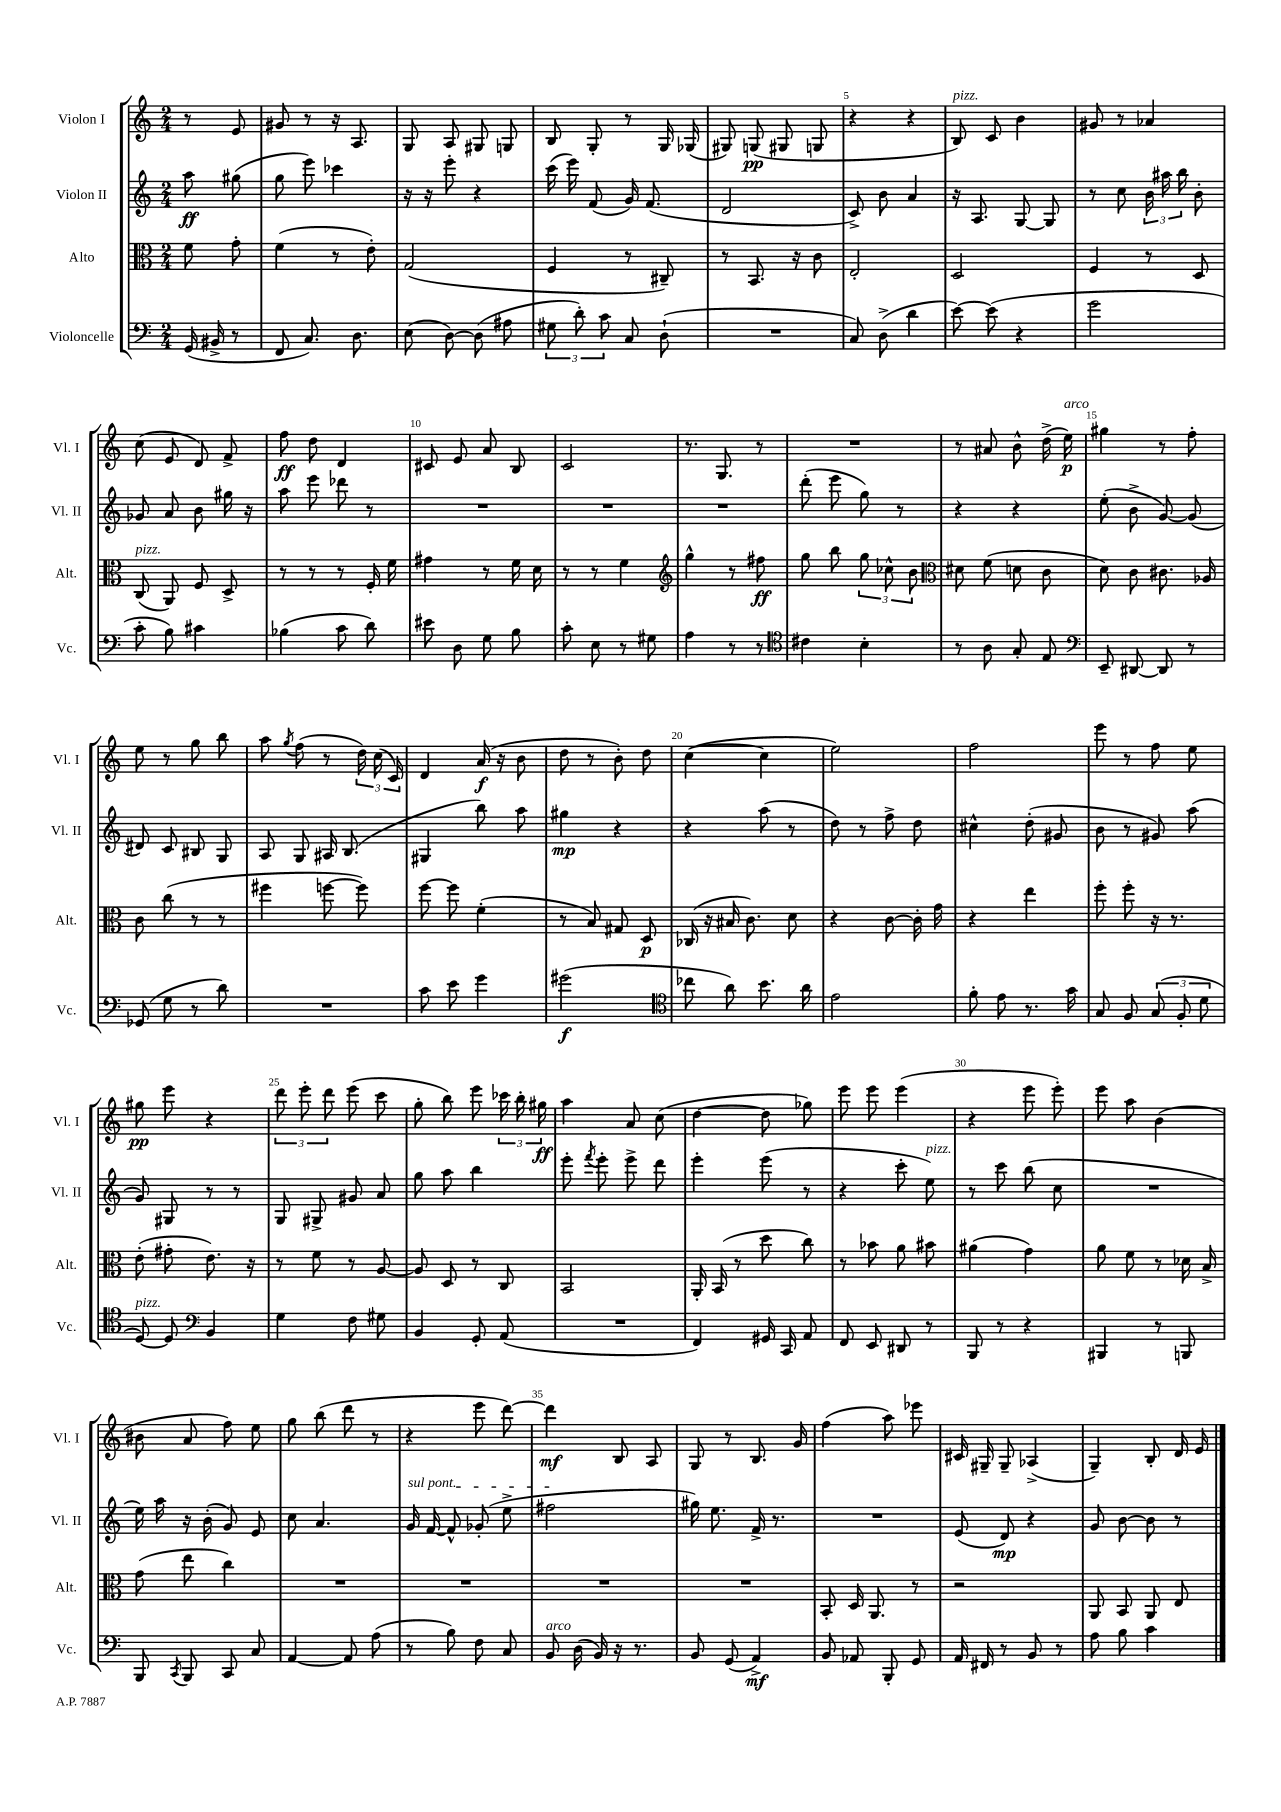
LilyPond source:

<<
\new StaffGroup <<
\new Staff = "s0" \with { instrumentName = "Violon I" shortInstrumentName = "Vl. I" } {
    \clef treble \key c \major \numericTimeSignature \time 2/4 \partial 4
    \autoBeamOff r8 e'8 |
    gis'8 r8 r16 a8. |
    g8 a8 gis8 g8 |
    b8 g8-. r8 g16 ges16( |
    gis8) g8\pp( gis8 g8 |
    r4 r4 |
    b8^\markup { \italic "pizz." }) c'8 b'4 |
    gis'8 r8 aes'4 |
    c''8( e'8 d'8) f'8-> |
    f''8\ff d''8 d'4 |
    cis'8 e'8 a'8 b8 |
    c'2 |
    r8. g8. r8 |
    R2 |
    r8 ais'8 b'8-^ d''16->( e''16\p^\markup { \italic "arco" }) |
    gis''4 r8 f''8-. |
    e''8 r8 g''8 b''8 |
    a''8 \acciaccatura { g''8 } f''8( r8 \tuplet 3/2 { d''16) c''16( c'16) } |
    d'4 a'16\f( r16 b'8 |
    d''8 r8 b'8-.) d''8 |
    c''4~( c''4 |
    e''2) |
    f''2 |
    e'''8 r8 f''8 e''8 |
    gis''8\pp e'''8 r4 |
    \tuplet 3/2 { d'''8 e'''8-. d'''8 } e'''8( c'''8 |
    g''8-. b''8) e'''8 \tuplet 3/2 { ces'''16 b''16-. gis''16\ff } |
    a''4 a'8 c''8( |
    d''4~ d''8 ges''8) |
    e'''8 e'''8 e'''4( |
    r4 e'''8 e'''8-.) |
    e'''8 a''8 b'4( |
    bis'8 a'8 f''8) e''8 |
    g''8 b''8( d'''8 r8 |
    r4 e'''8 d'''8~) |
    d'''4\mf b8 a8 |
    g8 r8 b8. g'16 |
    f''4( a''8) ees'''8 |
    cis'16 gis16-- gis8-- aes4->( |
    g4--) b8-. d'16 e'16 \bar "|." |
}
\new Staff = "s1" \with { instrumentName = "Violon II" shortInstrumentName = "Vl. II" } {
    \clef treble \key c \major \numericTimeSignature \time 2/4 \partial 4
    \autoBeamOff a''8\ff gis''8( |
    g''8 e'''8) ces'''4 |
    r16 r16 e'''8-. r4 |
    c'''16( e'''16) f'8( g'16) f'8.( |
    d'2 |
    c'8->) b'8 a'4 |
    r16 a8. g8~ g8 |
    r8 c''8 \tuplet 3/2 { b'16 ais''16 b''16 } b'8-. |
    ges'8 a'8 b'8 gis''16 r16 |
    a''8 e'''8 des'''8 r8 |
    R2 |
    R2 |
    R2 |
    d'''8-.( e'''8 g''8) r8 |
    r4 r4 |
    e''8-.( b'8-> g'8~) g'8( |
    dis'8) c'8 bis8 g8 |
    a8 g8 ais16 b8.( |
    gis4 b''8) a''8 |
    gis''4\mp r4 |
    r4 a''8( r8 |
    d''8) r8 f''8-> d''8 |
    cis''4-^ d''8-.( gis'8 |
    b'8 r8 gis'8) a''8( |
    g'8) gis8 r8 r8 |
    g8 gis8-> gis'8 a'8 |
    g''8 a''8 b''4 |
    e'''8-. \acciaccatura { f'''8 } e'''8-. e'''8-> d'''8 |
    e'''4-. e'''8( r8 |
    r4 c'''8-. e''8^\markup { \italic "pizz." }) |
    r8 c'''8 b''8( c''8 |
    R2 |
    e''16) a''16 r16 b'16-.( g'8) e'8 |
    c''8 a'4. |
    \once \override TextSpanner.bound-details.left.text = \markup { \italic "sul pont." } g'16\startTextSpan f'16~ f'8-^ ges'8-.( e''8-> |
    fis''2\stopTextSpan |
    gis''16) e''8. f'16-> r8. |
    R2 |
    e'8( d'8\mp) r4 |
    g'8 b'8~ b'8 r8 \bar "|." |
}
\new Staff = "s2" \with { instrumentName = "Alto" shortInstrumentName = "Alt." } {
    \clef alto \key c \major \numericTimeSignature \time 2/4 \partial 4
    \autoBeamOff f'8 g'8-. |
    f'4( r8 e'8-.) |
    g2( |
    f4 r8 cis8--) |
    r8 b,8. r16 c'8 |
    e2-. |
    d2 |
    f4 r8 d8 |
    c8^\markup { \italic "pizz." }( a,8) f8 d8-> |
    r8 r8 r8 f16-. f'16 |
    gis'4 r8 f'16 d'16 |
    r8 r8 f'4 |
    \clef treble g''4-^ r8 fis''8\ff |
    g''8 b''8 \tuplet 3/2 { g''8 ces''8-^ b'8 } |
    \clef alto dis'8 f'8( d'8 c'8 |
    d'8) c'8 cis'8. aes16 |
    c'8 c''8( r8 r8 |
    fis''4 f''8~ f''8) |
    f''8~ f''8 f'4-.( |
    r8 b8) gis8 d8\p |
    ces16( r16 bis16 c'8.) d'8 |
    r4 c'8~ c'16-. g'16 |
    r4 e''4 |
    f''8-. f''8-. r16 r8. |
    e'8-.( gis'8-. e'8.) r16 |
    r8 f'8 r8 a8~ |
    a8 d8 r8 c8 |
    b,2 |
    a,16-. b,16( r8 d''8 c''8) |
    r8 bes'8 a'8 bis'8 |
    ais'4( g'4) |
    a'8 f'8 r8 des'16 b16-> |
    g'8( e''8 c''4) |
    R2 |
    R2 |
    R2 |
    R2 |
    b,8-. d16 a,8. r8 |
    r2 |
    a,8 b,8 a,8 e8 \bar "|." |
}
\new Staff = "s3" \with { instrumentName = "Violoncelle" shortInstrumentName = "Vc." } {
    \clef bass \key c \major \numericTimeSignature \time 2/4 \partial 4
    \autoBeamOff g,16( bis,16-> r8 |
    f,8 c8.) d8. |
    e8( d8~) d8( ais8 |
    \tuplet 3/2 { gis8 d'8-.) c'8 } c8 d8-!( |
    R2 |
    c8) d8->( d'4 |
    e'8~) e'8( r4 |
    g'2 |
    c'8-. b8) cis'4 |
    bes4( c'8 d'8) |
    eis'8 d8 g8 b8 |
    c'8-. e8 r8 gis8 |
    a4 r8 r8 |
    \clef tenor cis'4 b4-. |
    r8 a8 g8-. e8 |
    \clef bass e,8-- dis,8~ dis,8 r8 |
    ges,8( g8 r8 d'8) |
    R2 |
    c'8 e'8 g'4 |
    gis'2\f( |
    \clef tenor ces''8 a'8) b'8. a'16 |
    e'2 |
    f'8-. e'8 r8. g'16 |
    g8 f8 \tuplet 3/2 { g8( f8-. d'8 } |
    d8~^\markup { \italic "pizz." }) d8 \clef bass b,4 |
    g4 f8 gis8 |
    b,4 g,8-. a,8( |
    R2 |
    f,4) gis,16 c,16 a,8 |
    f,8 e,8 dis,8 r8 |
    b,,8 r8 r4 |
    bis,,4 r8 b,,8 |
    b,,8 \acciaccatura { c,8 } b,,8 c,8 c8 |
    a,4~ a,8 a8( |
    r8 b8) f8 c8 |
    b,8^\markup { \italic "arco" } d16( b,16) r16 r8. |
    b,8 g,8( a,4->\mf) |
    b,8 aes,8 b,,8-. g,8 |
    a,16 fis,16 r8 b,8 r8 |
    a8 b8 c'4 \bar "|." |
}
>>
>>
\layout { \context { \Score \override BarNumber.break-visibility = ##(#f #t #t) barNumberVisibility = #(every-nth-bar-number-visible 5) } }
